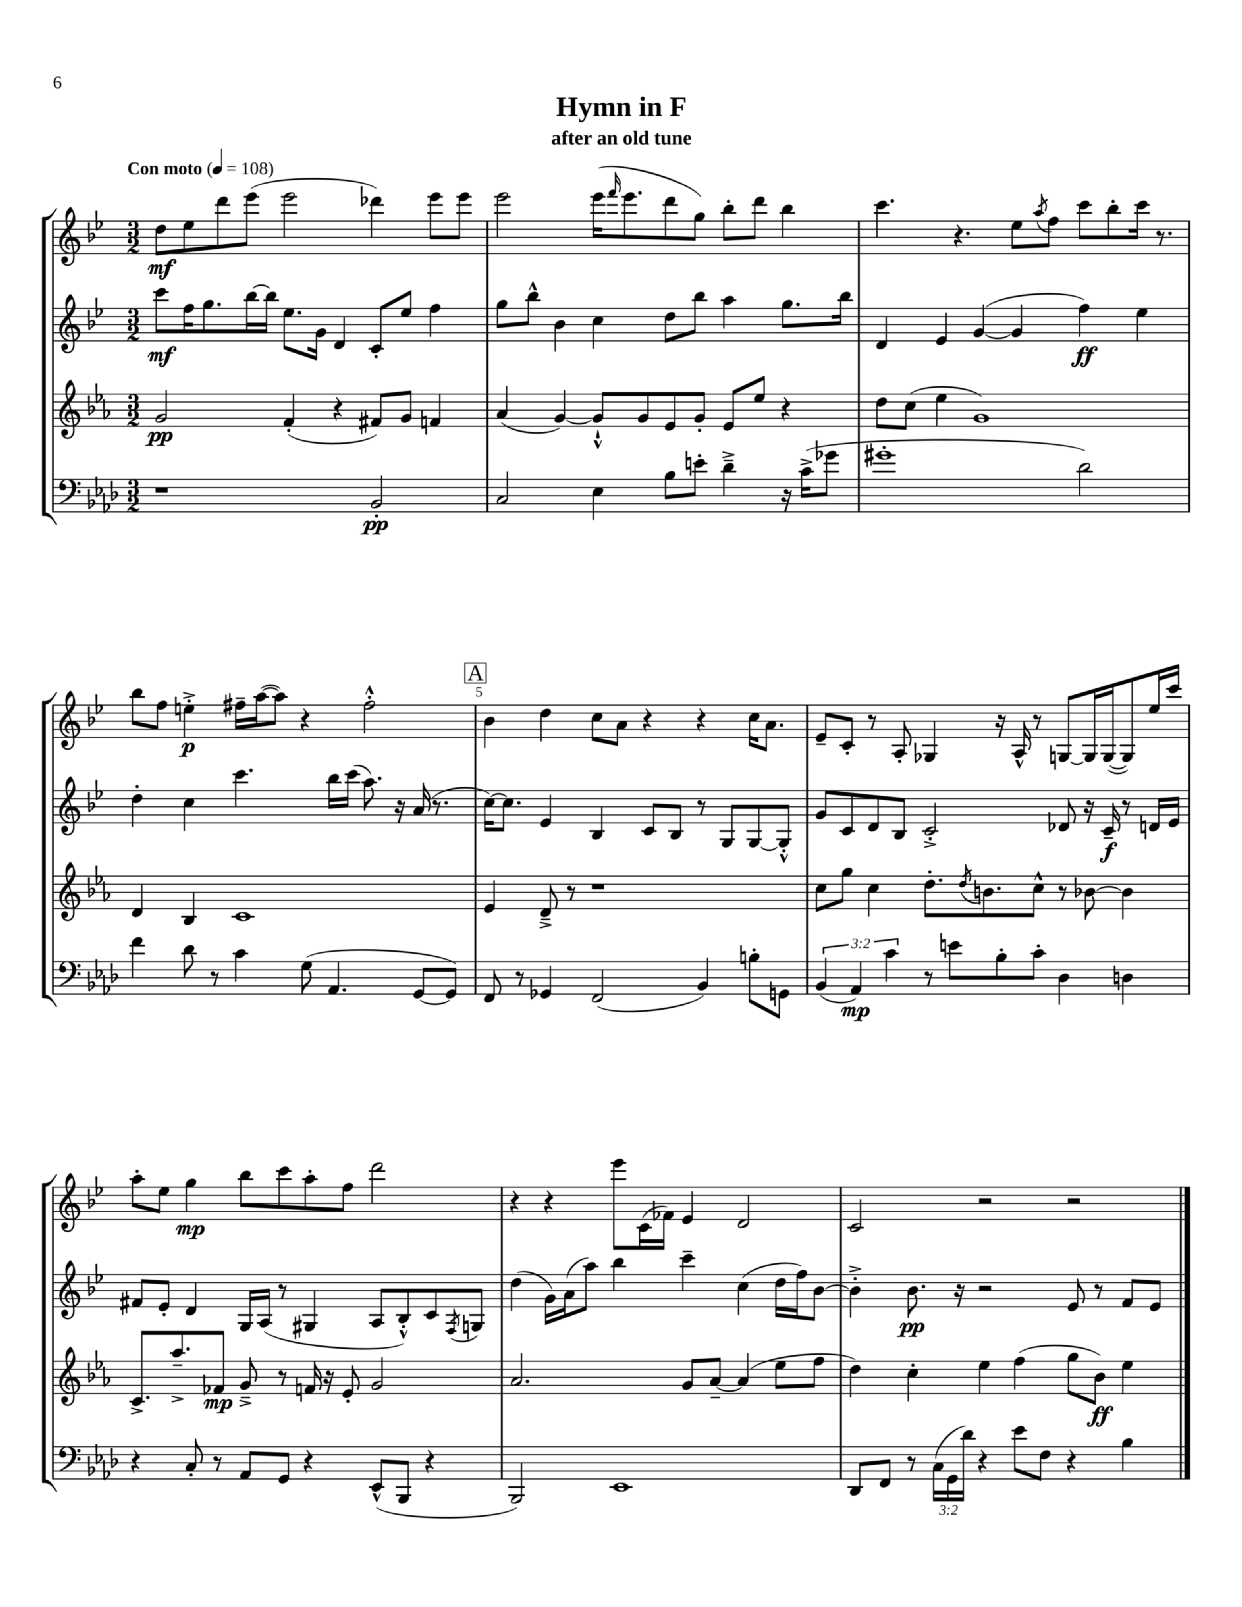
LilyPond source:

\header { title = "Hymn in F" subtitle = "after an old tune" }
<<
\new StaffGroup <<
\new Staff = "s0" {
    \clef treble \key bes \major \numericTimeSignature \time 3/2 \tempo "Con moto" 4 = 108
    d''8\mf ees''8 d'''8 ees'''8( ees'''2 des'''4) ees'''8 ees'''8 |
    ees'''2 ees'''16( \grace { f'''16 } ees'''8. d'''8 g''8) bes''8-. d'''8 bes''4 |
    c'''4. r4. ees''8 \acciaccatura { a''8 } f''8 c'''8 bes''8-. c'''16 r8. |
    bes''8 f''8 e''4-.->\p fis''16-- a''16~( a''8) r4 fis''2-.-^ |
    \mark \markup { \box "A" } bes'4 d''4 c''8 a'8 r4 r4 c''16 a'8. |
    ees'8-- c'8-. r8 a8-. ges4 r16 a16-^ r8 g8~ g16 g16~( g8) ees''16 c'''16 |
    a''8-. ees''8 g''4\mp bes''8 c'''8 a''8-. f''8 d'''2 |
    r4 r4 ees'''8 c'16( fes'16) ees'4 d'2 |
    c'2 r2 r2 \bar "|." |
}
\new Staff = "s1" {
    \clef treble \key bes \major \numericTimeSignature \time 3/2
    c'''8\mf f''16 g''8. bes''16~ bes''16 ees''8. g'16 d'4 c'8-. ees''8 f''4 |
    g''8 bes''8-^ bes'4 c''4 d''8 bes''8 a''4 g''8. bes''16 |
    d'4 ees'4 g'4~( g'4 f''4\ff) ees''4 |
    d''4-. c''4 c'''4. bes''16 c'''16( a''8.) r16 a'16( r8. |
    \mark \markup { \box "A" } c''16~) c''8. ees'4 bes4 c'8 bes8 r8 g8 g8~ g8-.-^ |
    g'8 c'8 d'8 bes8 c'2-.-> des'8 r16 c'16--\f r8 d'16 ees'16 |
    fis'8 ees'8-. d'4 g16 a16( r8 gis4 a8 bes8-.-^) c'8 \acciaccatura { f8 } g8 |
    d''4( g'16) a'16( a''8) bes''4 c'''4-- c''4( d''16 f''16) bes'8~ |
    bes'4-.-> bes'8.\pp r16 r2 ees'8 r8 f'8 ees'8 \bar "|." |
}
\new Staff = "s2" {
    \clef treble \key ees \major \numericTimeSignature \time 3/2
    g'2\pp f'4-.( r4 fis'8) g'8 f'4 |
    aes'4( g'4~) g'8-!-^ g'8 ees'8 g'8-. ees'8 ees''8 r4 |
    d''8 c''8( ees''4 g'1) |
    d'4 bes4 c'1 |
    \mark \markup { \box "A" } ees'4 d'8---> r8 r1 |
    c''8 g''8 c''4 d''8.-. \acciaccatura { d''8 } b'8. c''8-^ r8 bes'8~ bes'4 |
    c'8.-> aes''8.---> fes'8\mp g'8---> r8 f'16 r16 ees'8-. g'2 |
    aes'2. g'8 aes'8~-- aes'4( ees''8 f''8 |
    d''4) c''4-. ees''4 f''4( g''8 bes'8\ff) ees''4 \bar "|." |
}
\new Staff = "s3" {
    \clef bass \key aes \major \numericTimeSignature \time 3/2 \override Staff.TupletNumber.text = #tuplet-number::calc-fraction-text
    r1 bes,2-.\pp |
    c2 ees4 bes8 e'8-. des'4---> r16 c'16->( ges'8 |
    gis'1-. des'2) |
    f'4 des'8 r8 c'4 g8( aes,4. g,8~ g,8) |
    \mark \markup { \box "A" } f,8 r8 ges,4 f,2( bes,4) b8-. g,8 |
    \tuplet 3/2 { bes,4( aes,4\mp) c'4 } r8 e'8 bes8-. c'8-. des4 d4 |
    r4 c8-. r8 aes,8 g,8 r4 ees,8-^( bes,,8 r4 |
    bes,,2) ees,1 |
    des,8 f,8 r8 \tuplet 3/2 { c16( g,16 des'16) } r4 ees'8 f8 r4 bes4 \bar "|." |
}
>>
>>
\layout { \context { \Score \override BarNumber.break-visibility = ##(#f #t #t) barNumberVisibility = #(every-nth-bar-number-visible 5) } }
